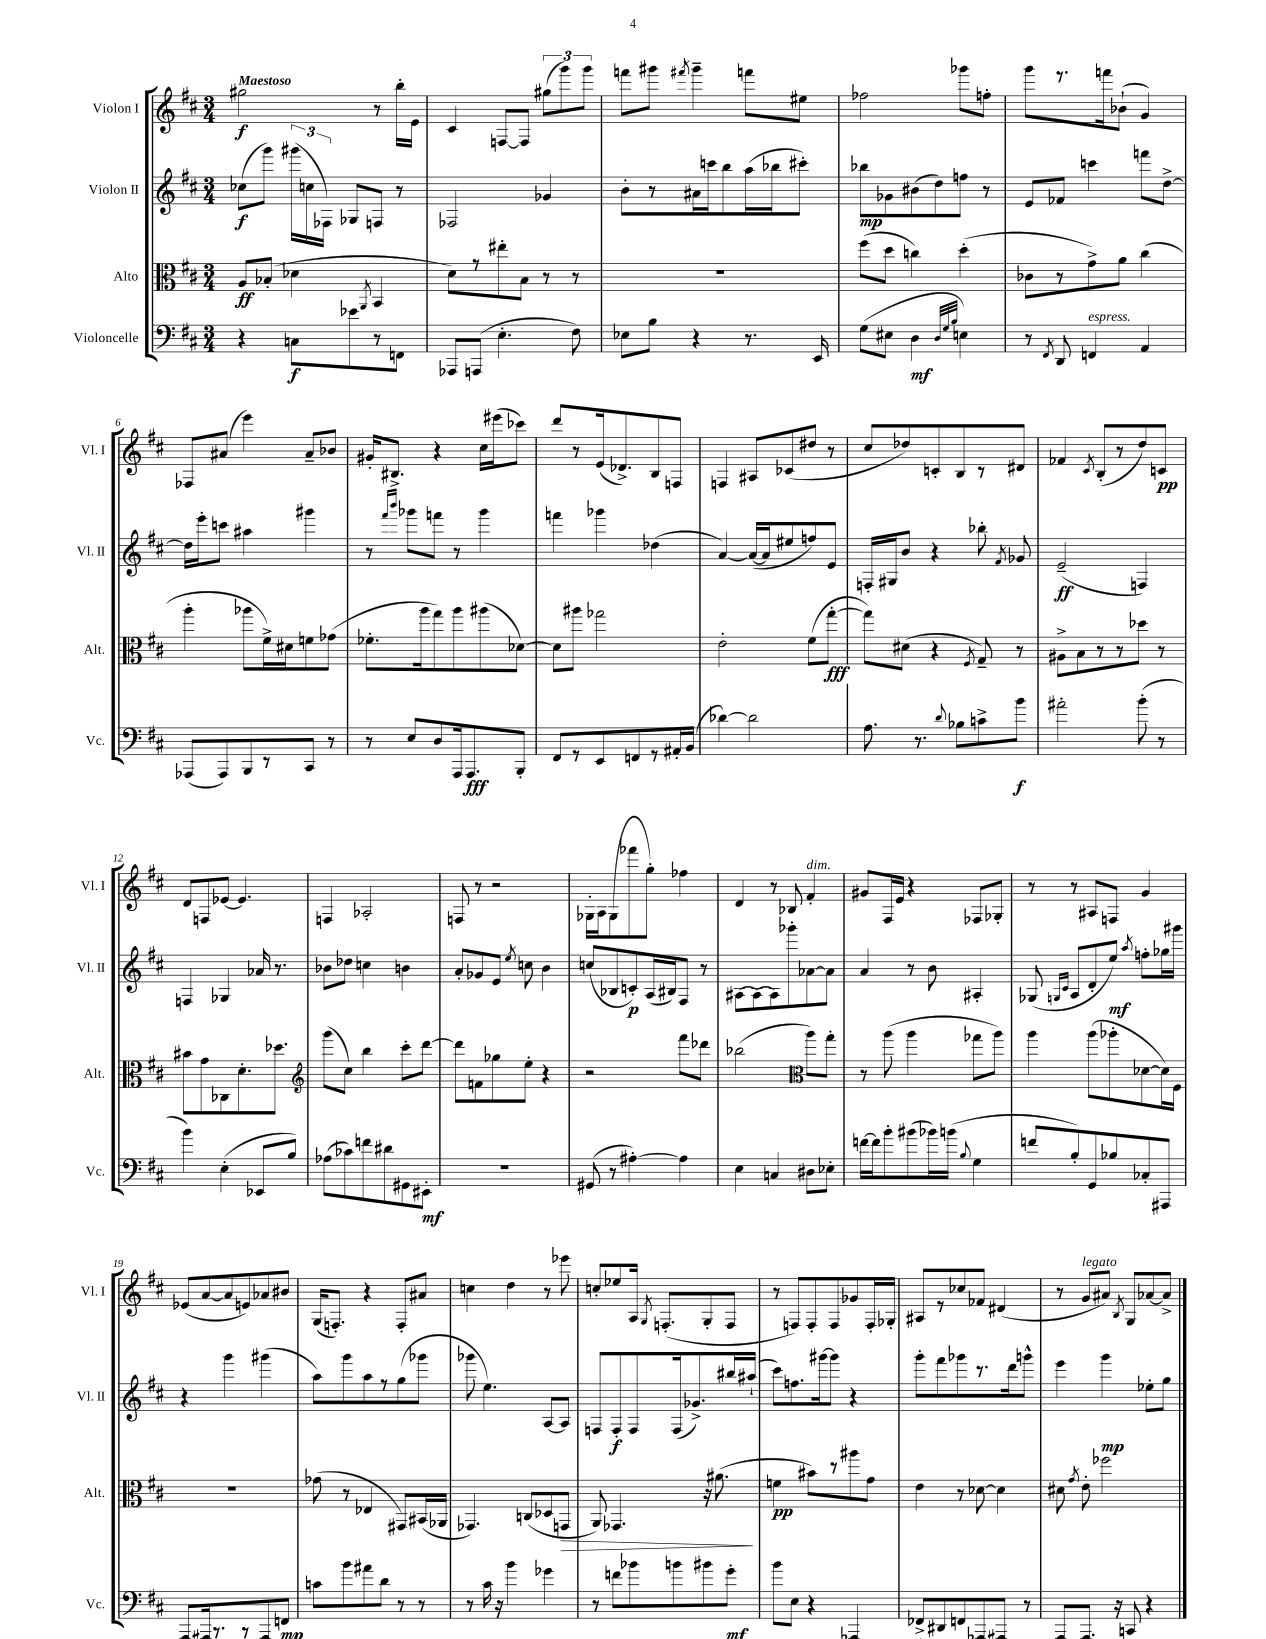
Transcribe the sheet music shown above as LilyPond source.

<<
\new StaffGroup <<
\new Staff = "s0" \with { instrumentName = "Violon I" shortInstrumentName = "Vl. I" } {
    \clef treble \key d \major \numericTimeSignature \time 3/4 \tempo "Maestoso"
    \autoBeamOff gis''2\f r8 b''16[-. e'16] |
    cis'4 f8[~ f8] \tuplet 3/2 { gis''8[( g'''8) g'''8] } |
    f'''8[ gis'''8] \acciaccatura { fis'''8 } gis'''4-- f'''8[ eis''8] |
    fes''2 ges'''8[ f''8]-. |
    g'''8[ r8. f'''16 bes'8]-!( g'4) |
    fes8[ ais'8]( e'''4) ais'8[-- bes'8] |
    gis'16[-. bis8.]-> r4 cis''16[ eis'''16( ces'''8]) |
    d'''8[ r8 e'16( des'8.->) b8 f8] |
    f4 ais8[ ces'8( dis''8] r8 |
    cis''8[ des''8) c'8-. b8 r8 dis'8] |
    fes'4 \acciaccatura { cis'8 } b8[-.( r8 d''8) c'8]\pp |
    d'8[ f8 ees'8]~ ees'4. |
    f4 aes2-. |
    f8 r8 r2 |
    ges16[-. a16 ges8( fes'''8 g''8]-.) fes''4 |
    d'4 r8 bes8 fis'4-.^\markup { \italic "dim." } |
    gis'8[ fis16 e'16] r4 fes8[ ges8]-. |
    r8 r8 ais8[ f8] g'4 |
    ees'8[( a'8~ a'8 e'8) aes'8 bis'8] |
    g16[( f8.]-.) r4 f8[-. ais'8] |
    c''4 d''4 r8 ees'''8 |
    c''8[-. ees''8 a16] \acciaccatura { g8 } f8.[-.( g8-. f8] |
    r8 f8[) f8-. f8 ges'8 f16-. ges16]-. |
    ais8[ r8 ces''8 fes'8] dis'4( |
    r8 g'8[^\markup { \italic "legato" } ais'8]) \acciaccatura { b8 } g8[ aes'8~ aes'8]-> \bar "|." |
}
\new Staff = "s1" \with { instrumentName = "Violon II" shortInstrumentName = "Vl. II" } {
    \clef treble \key d \major \numericTimeSignature \time 3/4
    \autoBeamOff ces''8[\f( g'''8]) \tuplet 3/2 { gis'''16[( c''16 fes16]) } ges8[ f8] r8 |
    fes2 ges'4 |
    b'8[-. r8 ais'16 c'''16 b''8 a''16( bes''16 cis'''8]-.) |
    bes''8[\mp ges'8 bis'8( d''8) f''8] r8 |
    e'8[ fes'8] c'''4 f'''8[ d''8]~-> |
    d''16[ e'''16-. c'''8] ais''4 gis'''4 |
    r8 \grace { fis'''16[ b'''16] } ges'''8[ f'''8] r8 ges'''4 |
    f'''4 ges'''4 des''4( |
    a'4~) a'16[~( a'16 eis''8 f''8) e'8] |
    f16[-. gis16 b'8] r4 bes''8-. \acciaccatura { fis'8 } ges'8 |
    e'2--\ff( f4) |
    f4 ges4 aes'16 r8. |
    bes'8[ des''8] c''4 b'4 |
    a'8[-. ges'8 e'8] \acciaccatura { e''8 } c''8 b'4 |
    c''8[( bes8 c'8-.\p) a16( bis16) fis8] r8 |
    ais8[~ ais8~ ais8 ges'''8-. aes'8~ aes'8] |
    a'4 r8 b'8 ais4-. |
    ges8( \grace { g16[ cis'16] } a8[ d'8-. e''8]\mf) \acciaccatura { a''8 } f''8[-. ges''16 gis'''16] |
    r4 g'''4 gis'''4( |
    a''8[) g'''8 a''8 r8 g''8( ges'''8] |
    ges'''8 e''4.) a8[~ a8] |
    f8[ f8-.\f f8 f16( ges'8.->) bis''16 ais''16]-!( |
    cis'''8[) f''8. gis'''16~ gis'''8] r4 |
    g'''8[-. fis'''8 ges'''8 r8. d'''16 g'''8]-^ |
    e'''4 g'''4\mp ees''8[-. g''8] \bar "|." |
}
\new Staff = "s2" \with { instrumentName = "Alto" shortInstrumentName = "Alt." } {
    \clef alto \key d \major \numericTimeSignature \time 3/4
    \autoBeamOff a8[\ff bes8]-.( des'4 \acciaccatura { a,8 } b,4 |
    d'8[) r8 eis''8-. b8] r8 r8 |
    R2. |
    fis''8[( d''8] c''4) d''4-.( |
    ces'8[ r8 g'8->) a'8] cis''4( |
    a''4-. aes''8[ fis'16->) dis'16 f'8 ges'8]( |
    fes'8.[-. a''16 g''8) a''8 ais''8( des'8]~) |
    des'8[ ais''8] ges''2 |
    e'2-. fis'8[( g''8]~-.\fff |
    g''8[) dis'8]( r4 \acciaccatura { fis8 } g8--) r8 |
    ais8[-> b8 r8 r8 des''8] r8 |
    bis'8[ g'8 ces8 d'8.-. des''8.] |
    \clef treble g'''8[( cis''8]) b''4 cis'''8[-. d'''8]~ |
    d'''8[ f'8 ges''8 e''8]-. r4 |
    r2 fis'''8[ des'''8] |
    bes''2( \clef alto a''8[) g''8]-. |
    r8 a''8( a''4 ges''8[ a''8]) |
    a''4 a''8[( aes''8-. des'8~ des'16) fis16] |
    R2. |
    ges'8( r8 ees4 gis,8[) bis,16( aes,16] |
    ges,4.) c8[( des8 g,8]\> |
    a,8) ges,4. r16 ais'8.\!( |
    f'4\pp bis'8[) r8 ais''8 g'8] |
    e'4 r8 des'8~ des'4 |
    dis'8 \acciaccatura { g'8 } e'8-. fes''2 \bar "|." |
}
\new Staff = "s3" \with { instrumentName = "Violoncelle" shortInstrumentName = "Vc." } {
    \clef bass \key d \major \numericTimeSignature \time 3/4
    \autoBeamOff r4 c8[\f ees'8 r8 f,8] |
    aes,,8[ a,,8]( e4.-. fis8) |
    ees8[ b8] r4 r8. e,16 |
    g8[( eis8] d4\mf \grace { d32[ g32 b32] } e4) |
    r8 \acciaccatura { fis,8 } d,8 f,4^\markup { \italic "espress." } a,4 |
    aes,,8[( aes,,8) b,,8 r8 cis,8] r8 |
    r8 e8[ d8 a,,16 a,,8.\fff b,,8]-. |
    fis,8[ r8 e,8 f,8 r8 ais,16-. b,16]( |
    des'4~) des'2 |
    a8. r8. \appoggiatura { d'8 } bes8[ c'8-> b'8]\f |
    ais'2-. b'8-.( r8 |
    b'4) e4-.( ees,8[ b8]) |
    aes8[( ces'8) f'8 dis'8 gis,8 eis,8]-.\mf |
    R2. |
    gis,8( r8 ais4~-.) ais4 |
    e4 c4 dis8[ ees8]-. |
    f'16[~ f'16 b'8-. bis'8( bes'16) b'16]( \appoggiatura { b8 } g4 |
    f'8[ b8-.) g,8 bes8 ces8-. ais,,8] |
    a,,8[ ais,,16-. r8. r8 ais,,8 f,8]\mp |
    c'8[ b'8 ais'8 d'8] r8 r8 |
    r8 cis'16 r16 b'4 ges'4 |
    r8 f'8[ bes'8 b'8 bis'8 g'8]-.\mf |
    b'8[ e8] r4 aes,,4 |
    fes,8[->( dis,8 f,8 aes,,8) ais,,8]-.( r8 |
    a,,8[) a,,8.] r16 c,8 r4 \bar "|." |
}
>>
>>
